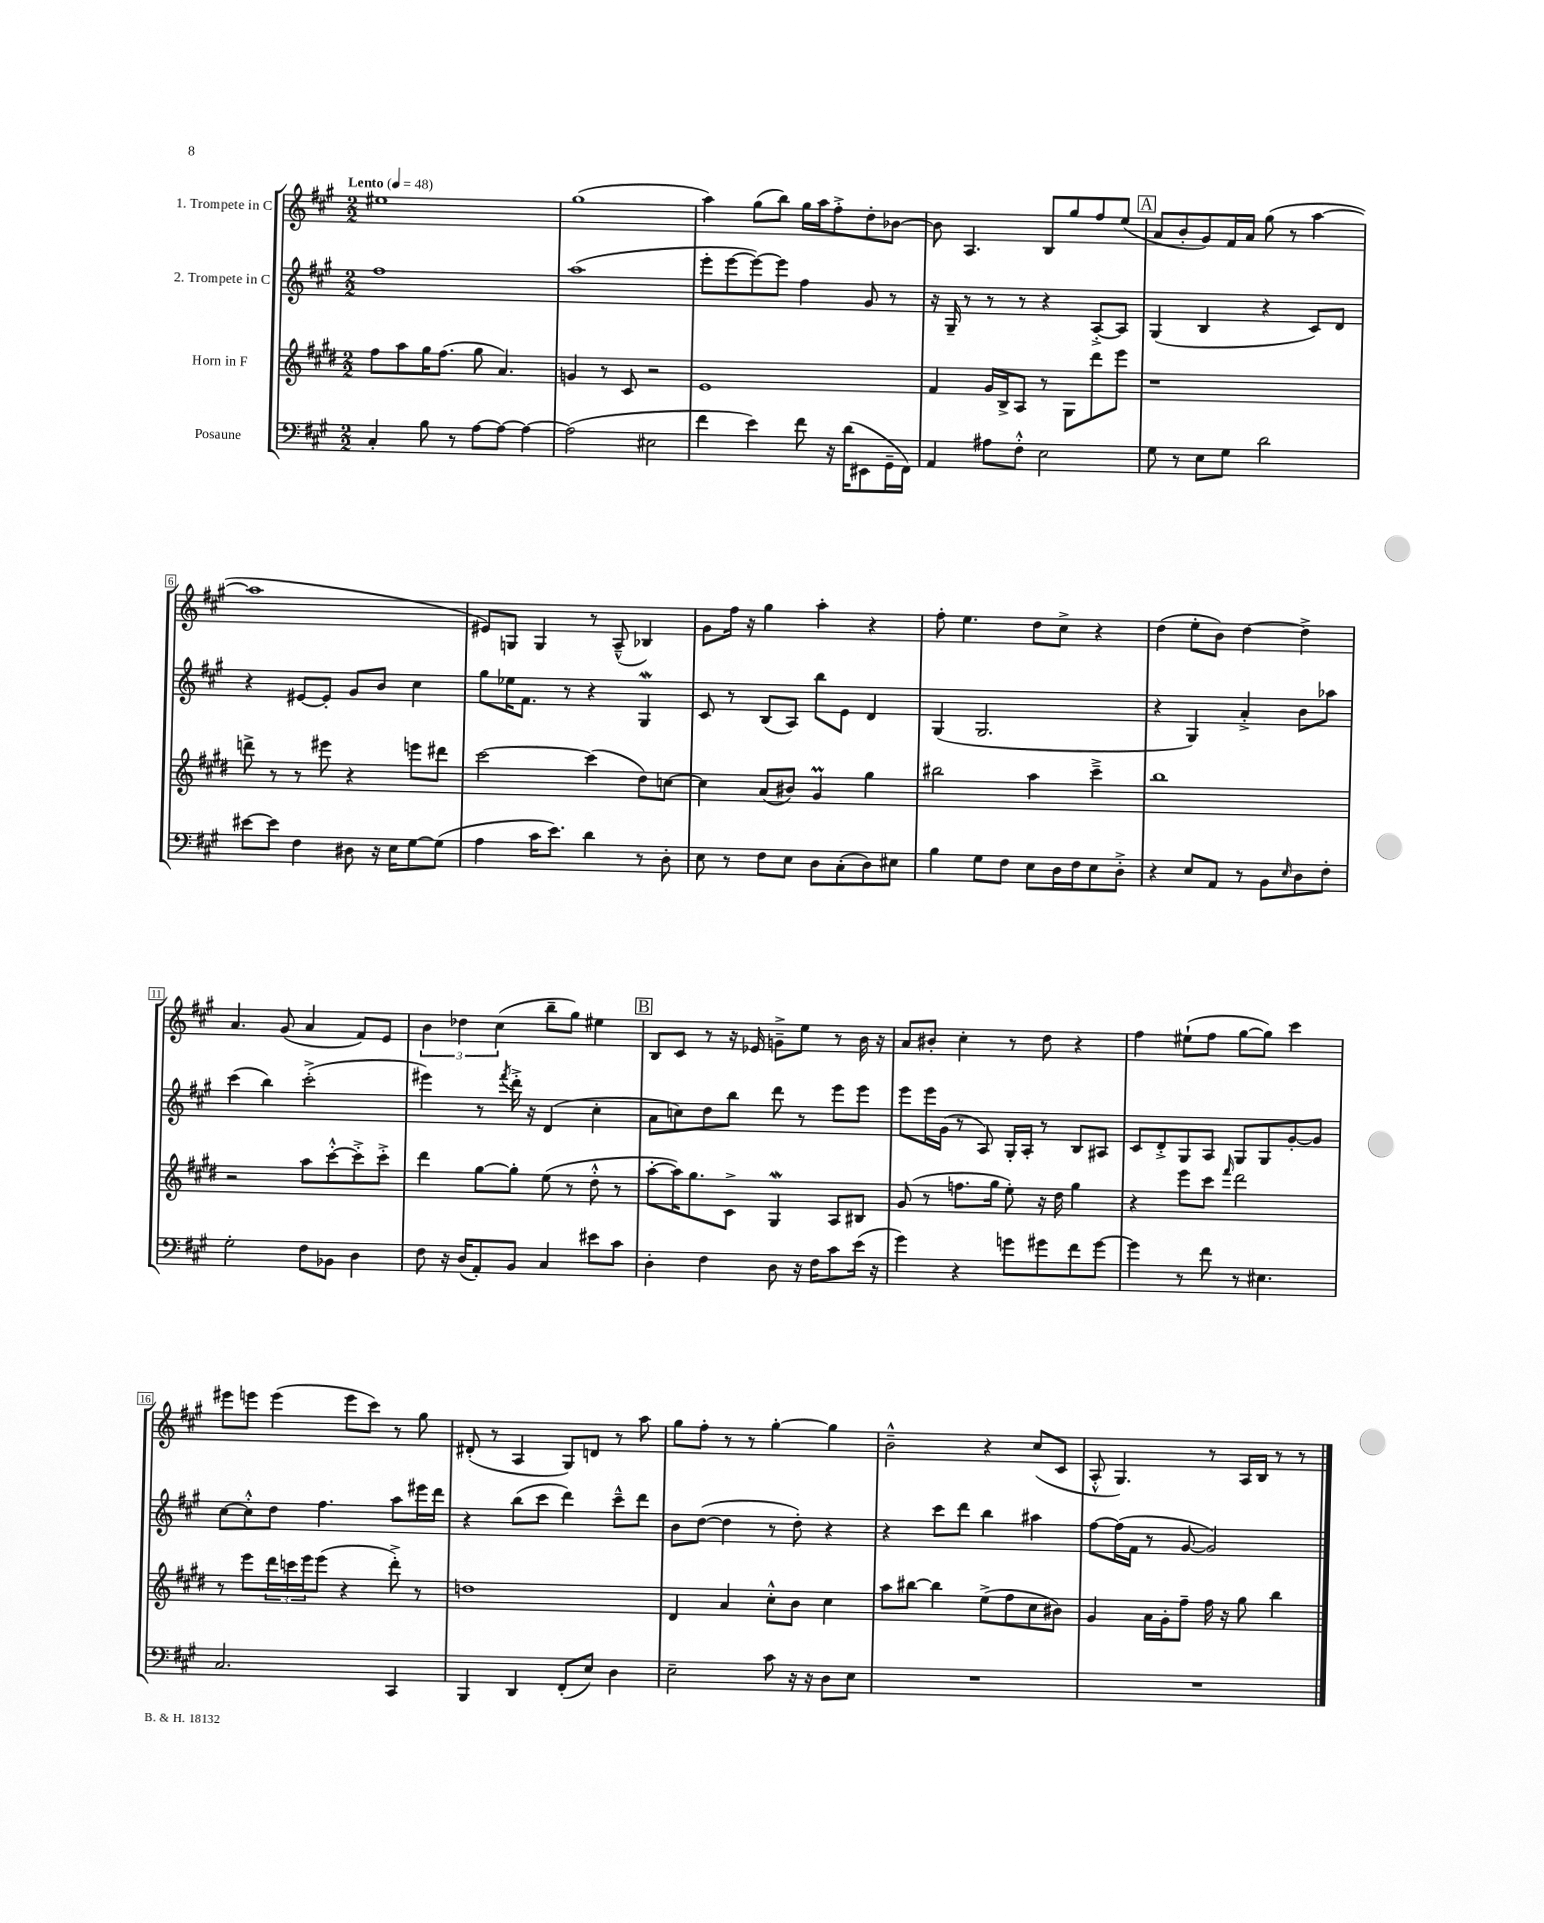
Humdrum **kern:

**kern	**kern	**kern	**kern
*part4	*part3	*part2	*part1
*staff4	*staff3	*staff2	*staff1
*I"Posaune	*I"Horn in F	*I"2. Trompete in C	*I"1. Trompete in C
*clefF4	*clefG2	*clefG2	*clefG2
*k[f#c#g#]	*k[f#c#g#d#]	*k[f#c#g#]	*k[f#c#g#]
*M2/2	*M2/2	*M2/2	*M2/2
*MM48	*MM48	*MM48	*MM48
=1	=1	=1	=1
!	!	!	!LO:TX:a:B:t=Lento
4C#'/	8ff#\L	1ff#	1ee#X
.	8aa\	.	.
8B\	16gg#\K	.	.
.	(8.ff#\J	.	.
8r	.	.	.
[8A\L	8gg#\	.	.
8A\J_	4.a/)	.	.
4A\_	.	.	.
=2	=2	=2	=2
(2A\]	4gn/	(1aa	(1gg#
.	8r	.	.
.	8c#/	.	.
2E#X\	2r	.	.
=3	=3	=3	=3
4f#\	1e	8eee'\L	4aa\)
.	.	[8eee\	.
4e\)	.	8eee\_)	(8gg#\L
.	.	8eee\J]	8bb\J)
8f#\	.	4ff#\	16gg#\LL
.	.	.	16aa\J
16r	.	.	8ff#'^\
(16d\KL	.	.	.
8EE#X\	.	8g#/	8dd'\
16GG#~\L	.	8r	[8b-X\J
16FF#\JJ)	.	.	.
=4	=4	=4	=4
4AA/	4f#/	16r	8b-\]
.	.	16G#~/	.
.	.	8r	4.A/
8A#X\L	16g#/LL	8r	.
.	16B^/J	.	.
8F#'^^\J	8A/J	8r	.
2E\	8r	4r	8B/L
.	8G#\L	.	8gg#/
.	8ddd#\	[8A'^/L	8ff#/
.	8eee\J	8A/J]	(8ee/J
!!LO:REH:place=s1:t=A
=5	=5	=5	=5
8G#\	1r	(4G#/	8a/L
8r	.	.	8b'/
8E\L	.	4B/	8g#/)
8G#\J	.	.	16f#/L
.	.	.	16a/JJ
2d\	.	4r	(8gg#\
.	.	.	8r
.	.	8c#/L)	[4aa\
.	.	8d/J	.
!!LO:LB:g=z
=6	=6	=6	=6
[8e#X\L	8dddn^\	4r	1aa]
8e#\J]	8r	.	.
4F#\	8r	[8e#X/L	.
.	8eee#X\	8e#'/J]	.
8D#X\	4r	8g#/L	.
16r	.	8b/J	.
16E\KL	.	.	.
[8G#\	8eeen\L	4cc#\	.
(8G#\J]	8ddd#X\J	.	.
=7	=7	=7	=7
4A\	[2ccc#\	8gg#\L	8e#X/L)
.	.	16ee-X\K	8Gn/J
.	.	8.f#\J	.
16c#\KL	.	.	4G/
8.e\J)	.	.	.
.	.	8r	.
4d\	(4ccc#\]	4r	8r
.	.	.	(8A~^^/
8r	8dd#\L)	4G#W/	4B-X/)
8D'\	[8ccn\J	.	.
=8	=8	=8	=8
8E\	4cc\]	8c#/	8g#\L
8r	.	8r	16ff#\Jk
.	.	.	16r
8F#\L	(8a/L	(8B/L	4gg#\
8E\J	8b#X/J)	8A/J)	.
8D\L	4g#m/	8bb\L	4aa'\
(8C#'\	.	8e\J	.
8D\)	4gg#\	4d/	4r
8E#X\J	.	.	.
=9	=9	=9	=9
4B\	2bb#X\	(4G#/	8ff#'\
.	.	.	4.ee\
8G#\L	.	2.G#/	.
8F#\J	.	.	.
8E\L	4aa\	.	8dd\L
16D\L	.	.	8cc#^\J
16F#\J	.	.	.
8E\	4ccc#~^\	.	4r
8D'^\J	.	.	.
=10	=10	=10	=10
4r	1bb	4r	(4dd\
8E/L	.	4G#/)	8ee'\L
8AA/J	.	.	8b\J)
8r	.	4a'^/	[4dd\
8BB\L	.	.	.
16qqE/	.	.	.
8D\	.	8b\L	4dd^\]
8F#'\J	.	8aa-X\J	.
!!LO:LB:g=z
=11	=11	=11	=11
2G#'\	2r	(4ccc#\	4.a/
.	.	4bb\)	.
.	.	.	(8g#/
8F#\L	8aa\L	(2ccc#'^\	4a/
8BB-X\J	[8ccc#'^^\	.	.
4D\	8ccc#'^\]	.	8f#/L)
.	8ccc#'^\J	.	8e/J
=12	=12	=12	=12
8F#\	4ddd#\	4eee#X\)	6b\
16r	.	.	.
.	.	.	6dd-X\
(16D/KL	.	.	.
8AA'/)	[8gg#\L	8r	.
.	.	.	(6cc#\
.	.	8qfff#/	.
8BB/J	8gg#'\J]	16ddd'^\	.
.	.	16r	.
4C#/	(8ee\	(4d/	8bb~\L
.	8r	.	8gg#\J)
8e#X\L	8dd#'^^\	4cc#'\	4ee#X\
8c#\J	8r	.	.
!!LO:REH:place=s1:t=B
=13	=13	=13	=13
4D'\	[8aa'\L	8a\L	8B/L
.	16aa\K])	8ccn\)	8c#/J
.	8.gg#\	.	.
4F#\	.	8dd\	8r
.	8c#^\J	8bb\J	16r
.	.	.	16e-X/
8D\	4G#W/	8ddd\	8gn~^\L
16r	.	8r	8ee\J
16F#\KL	.	.	.
8c#\	8A/L	8eee\L	8r
(16e\Jk	8B#X/J	8eee\J	16b\
16r	.	.	16r
=14	=14	=14	=14
4g#\)	(8g#/	8eee\L	8a/L
.	8r	16eee\L	8b#X'/J
.	.	(16g#\JJ	.
4r	8.ffn\L	8r	4cc#'\
.	.	8A/)	.
.	16gg#\Jk	.	.
8gn\L	8ee'\)	16G#'/LL	8r
.	.	16A'/JJ	.
8g#X\	16r	8r	8dd\
.	16dd#\	.	.
8f#\	4gg#\	8B/L	4r
[8g#\J	.	8A#X/J	.
=15	=15	=15	=15
4g#\]	4r	8c#/L	4ff#\
.	.	8d'^/	.
8r	8eee\L	8G#/	(8ee#X`\L
8f#\	8ccc#\J	8A/J	8ff#\J
.	16qqfff#/	.	.
8r	2ddd#\	8G#/L	[8gg#\L
4.E#X\	.	8G#/	8gg#\J])
.	.	[8g#'/	4ccc#\
.	.	8g#/J]	.
!!LO:LB:g=z
=16	=16	=16	=16
2.C#/	8r	[8cc#\L	8eee#X\L
.	8eee\L	8cc#'^^\]	8eeen\J
.	24ddd#\L	8dd\J	(4eee\
.	24cccn\	.	.
.	24eee\J	.	.
.	(8eee\J	4.ff#\	.
.	4r	.	8eee\L
.	.	.	8ccc#\J)
4CC#/	8ddd#'^\)	8aa\L	8r
.	8r	16eee#X\L	8gg#\
.	.	16ddd\JJ	.
=17	=17	=17	=17
4BBB/	1ddn	4r	(8d#X'/
.	.	.	8r
4DD/	.	(8bb\L	4A/
.	.	8ccc#\J	.
(8FF#'/L	.	4ddd\)	8G#/L)
8E/J)	.	.	8dn/J
4D\	.	8ccc#~^^\L	8r
.	.	8ddd\J	8aa\
=18	=18	=18	=18
2E~\	4d#/	8b\L	8gg#\L
.	.	([8dd\J	8ff#'\J
.	4a/	4dd\]	8r
.	.	.	8r
8c#\	8cc#'^^\L	8r	[4gg#'\
16r	8b\J	8dd'\)	.
16r	.	.	.
8D\L	4cc#\	4r	4gg#\]
8E\J	.	.	.
=19	=19	=19	=19
1r	8aa\L	4r	2b~^^\
.	[8bb#X\J	.	.
.	4bb#\]	8ccc#\L	.
.	.	8ddd\J	.
.	(8ee^\L	4bb\	4r
.	8ff#\	.	.
.	8cc#\	4aa#X\	(8cc#/L
.	8b#X\J)	.	8c#/J
=20	=20	=20	=20
1r	4g#/	[8ff#\L	8A'^^/
.	.	(16ff#\L]	4.G#/)
.	.	16f#\JJ	.
.	16a\LL	8r	.
.	16g#'\J	.	.
.	8ff#~\J	[8g#/	.
.	16ff#\	2g#/])	8r
.	16r	.	.
.	8gg#\	.	16A/LL
.	.	.	16B/JJ
.	4bb\	.	8r
.	.	.	8r
==	==	==	==
*-	*-	*-	*-
